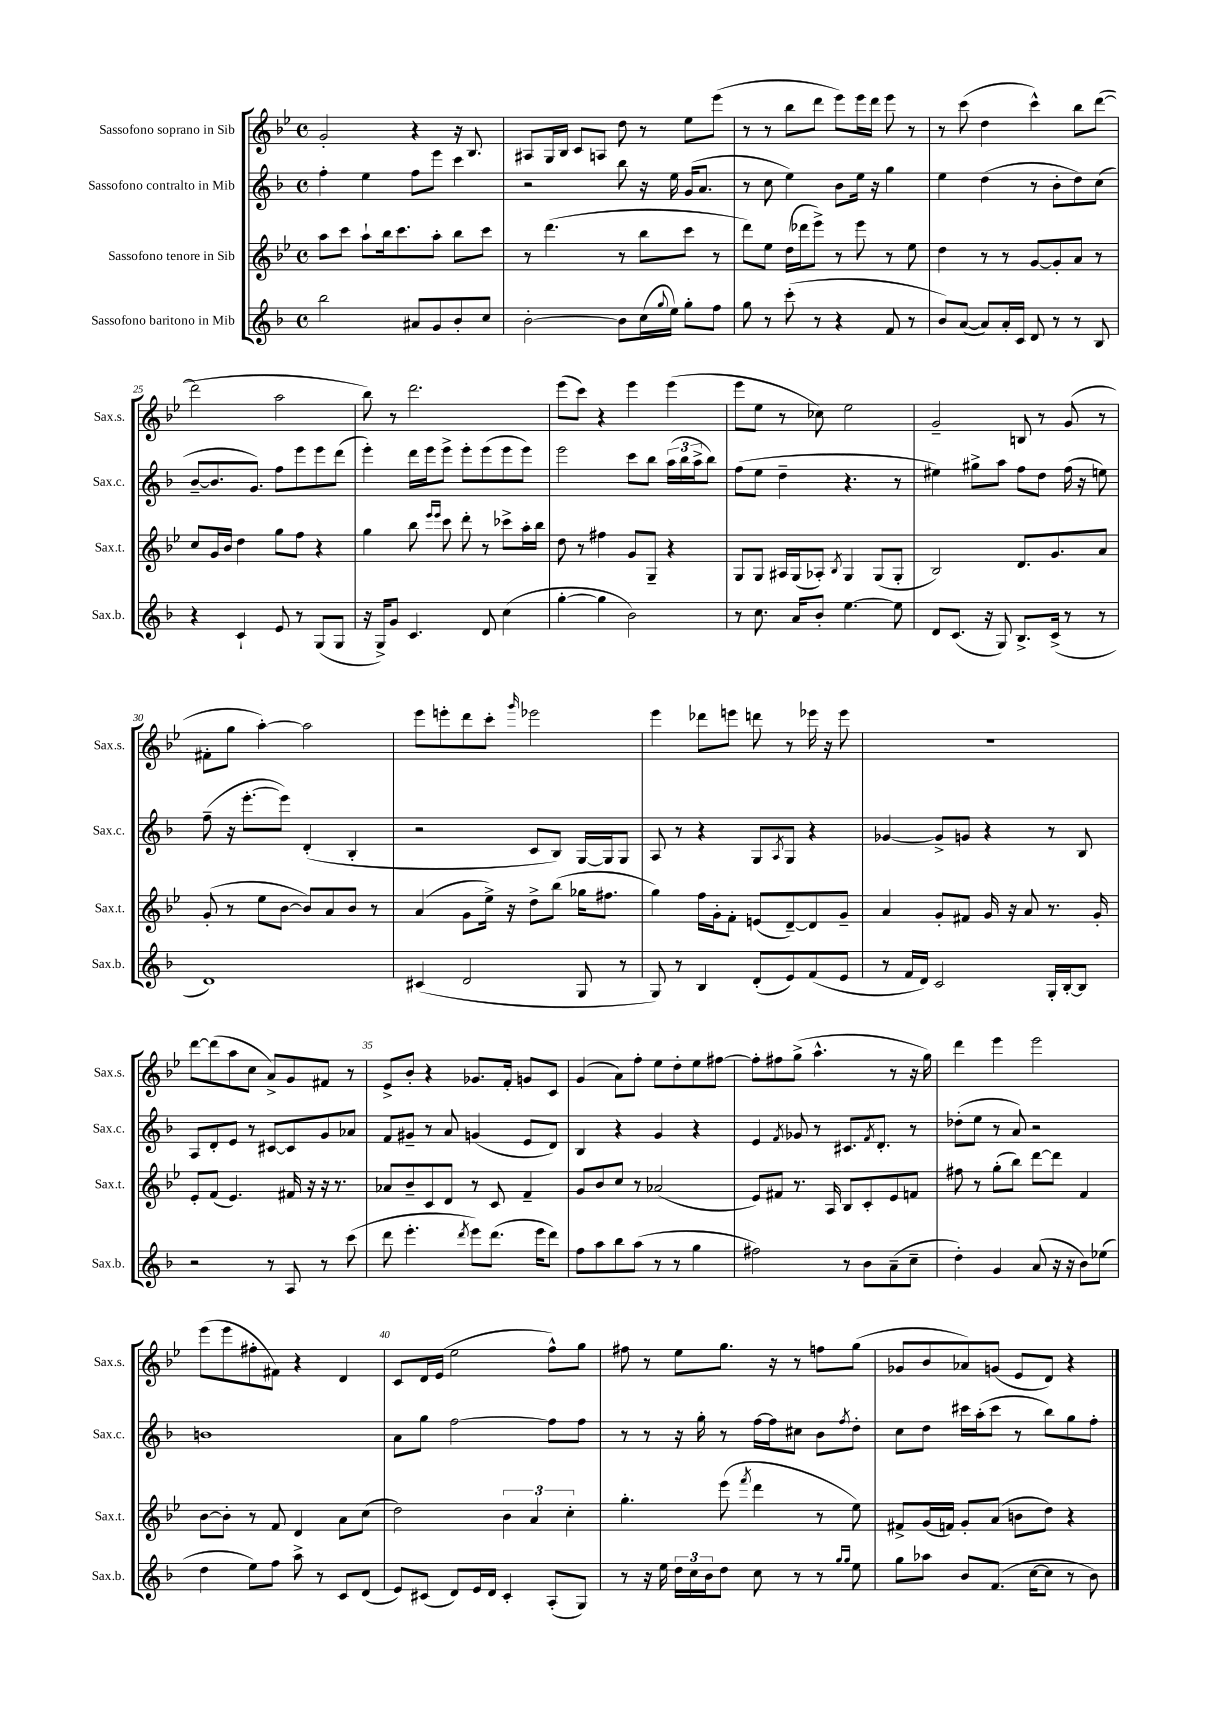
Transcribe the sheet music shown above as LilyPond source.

<<
\new StaffGroup <<
\new Staff = "s0" \with { instrumentName = "Sassofono soprano in Sib" shortInstrumentName = "Sax.s." } {
    \clef treble \key bes \major \defaultTimeSignature \time 4/4
    g'2-. r4 r16 bes8. |
    ais8 g16 bes16 c'8 a8 d''8 r8 ees''8 ees'''8( |
    r8 r8 bes''8 d'''8 ees'''8) ees'''16 d'''16 ees'''8 r8 |
    r8 c'''8( d''4 c'''4-^) bes''8 d'''8~( |
    d'''2 a''2 |
    bes''8) r8 d'''2. |
    ees'''8( c'''8) r4 ees'''4 ees'''4( |
    ees'''8 ees''8 r8 ces''8) ees''2 |
    g'2-- b8 r8 g'8( r8 |
    fis'8-. g''8 a''4~-.) a''2 |
    ees'''8 e'''8-. d'''8 c'''8-. \grace { g'''16 } ees'''2 |
    ees'''4 des'''8 e'''8 d'''8 r8 ees'''16 r16 ees'''8 |
    R1 |
    d'''8~ d'''8( a''8 c''8 a'8->) g'8 fis'8 r8 |
    ees'8-> bes'8-. r4 ges'8. f'16-. g'8 c'8 |
    g'4( a'8) f''8-. ees''8 d''8-. ees''8 fis''8~ |
    fis''8-. fis''8 g''8->( a''4.-^ r8 r16 g''16) |
    d'''4 ees'''4 ees'''2 |
    ees'''8( ees'''8 fis''8-. fis'8) r4 d'4 |
    c'8 d'16 ees'16( ees''2 f''8-^) g''8 |
    fis''8 r8 ees''8 g''8. r16 r8 f''8 g''8( |
    ges'8 bes'8 aes'8) g'8( ees'8 d'8) r4 \bar "|." |
}
\new Staff = "s1" \with { instrumentName = "Sassofono contralto in Mib" shortInstrumentName = "Sax.c." } {
    \clef treble \key f \major \defaultTimeSignature \time 4/4
    f''4-. e''4 f''8 e'''8 c'''4 |
    r2 bes''8 r16 e''16 g'16( a'8. |
    r8 c''8 e''4) bes'8 e''16 r16 g''4 |
    e''4 d''4( r8 bes'8-. d''8) c''8( |
    bes'8~-- bes'8. g'8.) f''8 e'''8 e'''8 d'''8( |
    e'''4-.) d'''16 e'''16 e'''8-> e'''8-. e'''8( e'''8 e'''8) |
    e'''2 c'''8 bes''8 \tuplet 3/2 { a''16( bes''16 a''16-> } bes''8) |
    f''8( e''8 d''4-- r4. r8 |
    eis''4) gis''8-> a''8 f''8 d''8 f''16( r16 e''8) |
    f''8--( r16 e'''8.~-. e'''8) d'4-.( bes4-. |
    r2 c'8 bes8) g16~ g16 g8 |
    a8 r8 r4 g8 \acciaccatura { a8 } g8 r4 |
    ges'4~ ges'8-> g'8 r4 r8 bes8 |
    a8 d'8-. e'8 r8 cis'8~ cis'8 g'8 aes'8 |
    f'8 gis'8-- r8 a'8 g'4( e'8 d'8) |
    bes4 r4 g'4 r4 |
    e'4 \acciaccatura { f'8 } ges'8 r8 cis'8. \acciaccatura { f'8 } d'8.-. r8 |
    des''8-.( e''8 r8 a'8) r2 |
    b'1 |
    a'8 g''8 f''2~ f''8 f''8 |
    r8 r8 r16 g''16-. r8 f''16~ f''16 cis''8 bes'8 \acciaccatura { f''8 } d''8-. |
    c''8 d''8 cis'''16 a''16-.( cis'''8 r8 bes''8) g''8 f''8-. \bar "|." |
}
\new Staff = "s2" \with { instrumentName = "Sassofono tenore in Sib" shortInstrumentName = "Sax.t." } {
    \clef treble \key bes \major \defaultTimeSignature \time 4/4
    a''8 c'''8 a''8-! bes''16 c'''8. a''8-. bes''8 c'''8 |
    r8 d'''4.( r8 bes''8 c'''8 r8 |
    d'''8) ees''8 d''16( des'''16 ees'''8->) r8 ees'''8 r8 ees''8 |
    d''4 r8 r8 g'8~ g'8-. a'8 r8 |
    c''8 g'16 bes'16 d''4 g''8 f''8 r4 |
    g''4 bes''8 \grace { ees'''16 ees'''16 } c'''8 d'''8-. r8 ces'''8-> a''16-. bes''16 |
    d''8 r8 fis''4 g'8 g8-- r4 |
    g8 g8 ais16 g16( aes8-.) \acciaccatura { bes8 } g4 g8( g8-. |
    bes2) d'8. g'8. a'8 |
    g'8-.( r8 ees''8 bes'8~ bes'8) a'8 bes'8 r8 |
    a'4( g'8 ees''16->) r16 d''8-> bes''8( ges''16 fis''8. |
    g''4) f''16 g'16-. f'8-. e'8( d'8~--) d'8 g'8-- |
    a'4 g'8-. fis'8 g'16 r16 a'8 r8. g'16-. |
    ees'8-. f'8( ees'4.) fis'16 r16 r16 r8. |
    aes'8 bes'8-- c'8 d'8 r8 c'8 f'4-- |
    g'8 bes'8 c''8 r8 aes'2( |
    ees'8) fis'8 r8. a16 bes8 c'8-. ees'8 f'8 |
    fis''8 r8 g''8-.( bes''8) d'''8~ d'''8 f'4 |
    bes'8~ bes'8-. r8 f'8 d'4 a'8 c''8( |
    d''2) \tuplet 3/2 { bes'4 a'4 c''4-. } |
    g''4.-. ees'''8( \acciaccatura { f'''8 } d'''4 r8 ees''8) |
    fis'8-> g'16( f'16) g'8-. a'8( b'8 d''8) r4 \bar "|." |
}
\new Staff = "s3" \with { instrumentName = "Sassofono baritono in Mib" shortInstrumentName = "Sax.b." } {
    \clef treble \key f \major \defaultTimeSignature \time 4/4
    bes''2 ais'8 g'8 bes'8-. c''8 |
    bes'2~-. bes'8 c''16( \appoggiatura { g''8 } e''16) g''8-. f''8 |
    g''8 r8 c'''8-.( r8 r4 f'8 r8 |
    bes'8) a'8~( a'8) a'16-. c'16 d'8 r8 r8 bes8 |
    r4 c'4-! e'8 r8 g8( g8 |
    r16 g16->) g'8 c'4. d'8 c''4( |
    g''4~-. g''4 bes'2) |
    r8 c''8. a'16 bes'8-. e''4.~ e''8 |
    d'8 c'8.( r16 g8) bes8.-> c'16->( r8 r8 |
    d'1) |
    cis'4( d'2 g8 r8 |
    g8) r8 bes4 d'8-.( e'8) f'8( e'8 |
    r8 f'16 d'16) c'2 g16-. bes16~-. bes8 |
    r2 r8 a8 r8 c'''8( |
    d'''8 e'''4.-. \acciaccatura { d'''8 } e'''8) d'''8.( e'''16 d'''8) |
    f''8 a''8 bes''8 a''8( r8 r8 g''4 |
    fis''2) r8 bes'8 a'8--( c''8-- |
    d''4-.) g'4 a'8( r16 r16 bes'8) ees''8( |
    d''4 e''8) f''8 a''8-> r8 c'8 d'8( |
    e'8) cis'8( d'8) e'16 d'16 cis'4-. a8-.( g8) |
    r8 r16 e''16 \tuplet 3/2 { d''16 c''16 bes'16 } d''8 c''8 r8 r8 \grace { g''16 g''16 } e''8 |
    g''8 aes''8 bes'8 f'8.( c''16~ c''8 r8 bes'8) \bar "|." |
}
>>
>>
\layout { \context { \Score currentBarNumber = #21 \override BarNumber.break-visibility = ##(#f #t #t) barNumberVisibility = #(every-nth-bar-number-visible 5) } }
